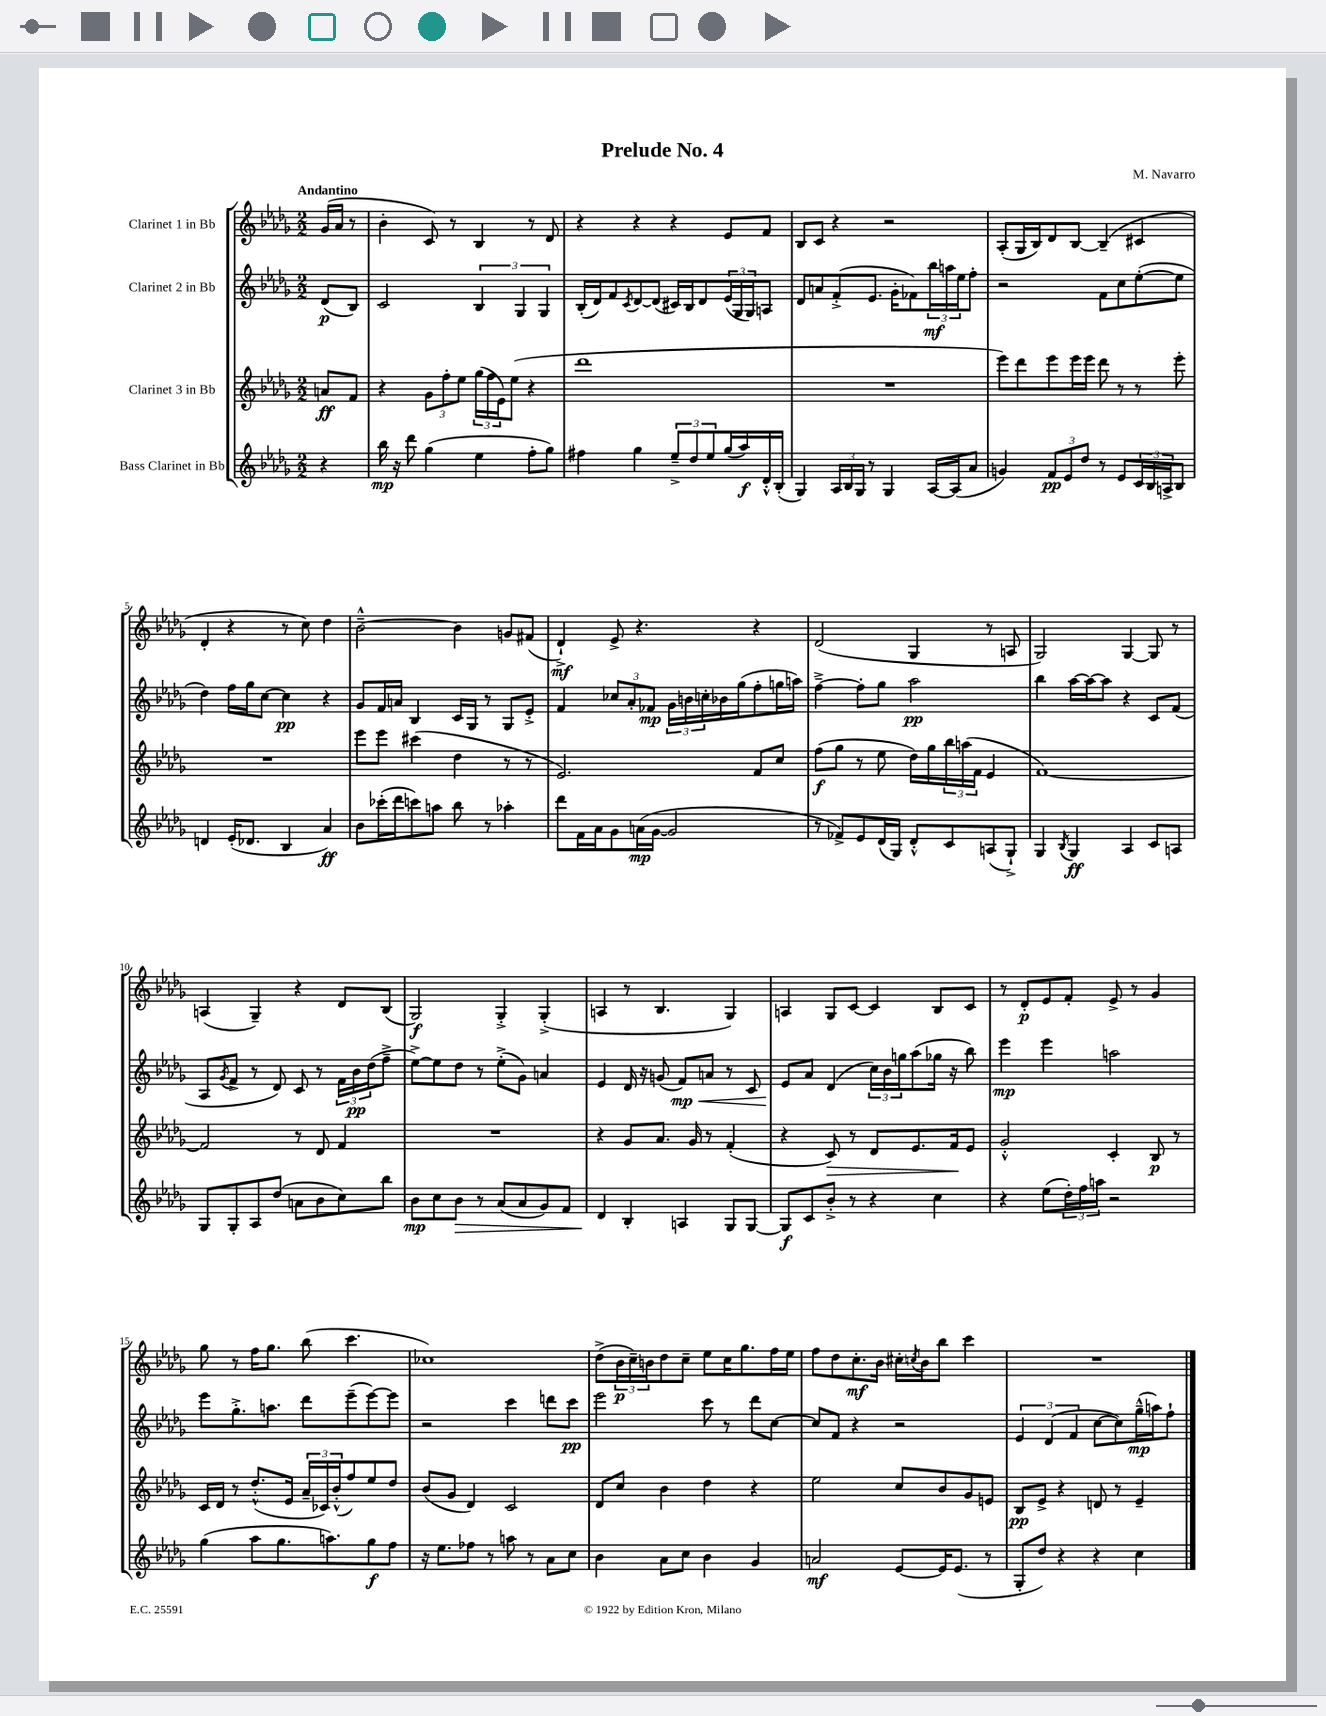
\header { title = "Prelude No. 4" composer = "M. Navarro" }
<<
\new StaffGroup <<
\new Staff = "s0" \with { instrumentName = "Clarinet 1 in Bb" } {
    \clef treble \key des \major \numericTimeSignature \time 2/2 \partial 4 \tempo "Andantino"
    ges'16( aes'16 r8 |
    bes'4-. c'8) r8 bes4 r8 des'8 |
    r4 r4 r4 ees'8 f'8 |
    bes8 c'8 r4 r2 |
    aes8-.( ges16 bes16) des'8 bes8~ bes4--( cis'4 |
    des'4-. r4 r8 c''8) des''4 |
    bes'2~---^ bes'4 g'8 fis'8( |
    des'4-!->\mf) ees'8-> r4. r4 |
    des'2( ges4 r8 a8 |
    ges2) ges4~ ges8 r8 |
    a4( ges4--) r4 des'8 bes8( |
    ges2\f) ges4-.-> ges4-.->( |
    a4 r8 bes4. ges4) |
    a4 ges8 c'8~ c'4 bes8 c'8 |
    r8 des'8-.\p ees'8 f'8-. ees'8-> r8 ges'4 |
    ges''8 r8 f''16 ges''8. bes''8( c'''4. |
    ces''1) |
    des''8->( \tuplet 3/2 { bes'16\p c''16--) b'16 } des''8 c''8-- ees''8 c''16 ges''8. f''16 ees''16 |
    f''8 des''8 c''8.-.\mf bes'16 cis''16-. \acciaccatura { c''8 } bes'16 bes''8 c'''4 |
    R1 \bar "|." |
}
\new Staff = "s1" \with { instrumentName = "Clarinet 2 in Bb" } {
    \clef treble \key des \major \numericTimeSignature \time 2/2 \partial 4
    des'8\p( bes8) |
    c'2 \tuplet 3/2 { bes4 ges4 ges4 } |
    bes16-.( des'16) f'8 \acciaccatura { c'8 } des'8~ des'8( cis'16) bes16 des'8 \tuplet 3/2 { ees'16( ges16 ges16) } a8 |
    des'8 a'8 f'8-.->( ees'8. ges'16-. fes'8) \tuplet 3/2 { bes''16\mf a''16 ees''16 } f''8-. |
    r2 f'8 c''8 ees''8~-.( ees''8 |
    des''4) f''16 ges''16 c''8~ c''4\pp r4 |
    ges'8 f'16 a'16 bes4 c'16 ges16 r8 ges8 ees'8-.-> |
    f'4 \tuplet 3/2 { ces''8 aes'8-. fes'8\mp } \tuplet 3/2 { ges'16 b'16 c''16-. } bes'16 ges''16( f''8-. g''16 a''16) |
    f''4~---> f''8-. ges''8 aes''2\pp |
    bes''4 aes''16~ aes''16~ aes''8 r4 c'8 f'8( |
    aes8 \acciaccatura { ges'8 } f'8-> r8 des'8) c'8 r8 \tuplet 3/2 { f'16 bes'16\pp des''16( } f''8---> |
    ees''8~->) ees''8 des''8 r8 ees''8-.->( ges'8) a'4 |
    ees'4 des'16 r16 g'8( f'8\mp\<) a'8 r8 c'8 |
    ees'8\! aes'8 des'4( \tuplet 3/2 { c''16) bes'16 g''16 } aes''8( ges''16 r16 bes''8) |
    ees'''4\mp ees'''4 a''2 |
    ees'''8 ges''8.-.-> a''8. des'''8 ees'''8--( ees'''8~) ees'''8 |
    r2 c'''4 d'''8 c'''8\pp |
    ees'''2 c'''8 r8 des'''8 c''8~ |
    c''8 f'8 r4 r2 |
    \tuplet 3/2 { ees'4 des'4( f'4 } c''8~ c''8) ges''16---^\mp( a''16) f''8-! \bar "|." |
}
\new Staff = "s2" \with { instrumentName = "Clarinet 3 in Bb" } {
    \clef treble \key des \major \numericTimeSignature \time 2/2 \partial 4
    a'8\ff f'8 |
    r4 \tuplet 3/2 { ges'8 f''8-. ees''8 } \tuplet 3/2 { ges''16( f''16 ees'16) } ees''8( r4 |
    des'''1 |
    R1 |
    ees'''8) des'''8 ees'''8 ees'''16 ees'''16 des'''8 r8 r8 ees'''8-. |
    R1 |
    ees'''8 ees'''8 cis'''4( des''4 r8 r8 |
    ees'2.) f'8 c''8 |
    f''8\f( ges''8 r8 ees''8 des''16) ges''16 \tuplet 3/2 { bes''16 a''16( f'16 } ees'4 |
    f'1~) |
    f'2 r8 des'8 f'4 |
    R1 |
    r4 ges'8 aes'8. ges'16 r8 f'4-.( |
    r4 c'8\>) r8 des'8 ees'8. f'16\! ees'8 |
    ges'2-.-^ c'4-. bes8\p r8 |
    c'16 des'16 r8 des''8.-.-^( ees'16 \tuplet 3/2 { aes'16-- ces'16) bes'16-.-^( } f''8) ees''8 des''8 |
    bes'8( ges'8 des'4) c'2 |
    des'8 c''8 bes'4 des''4 r4 |
    ees''2 c''8 bes'8 ges'8 e'8 |
    bes8\pp ees'8-> r4 d'8 r8 ees'4-- \bar "|." |
}
\new Staff = "s3" \with { instrumentName = "Bass Clarinet in Bb" } {
    \clef treble \key des \major \numericTimeSignature \time 2/2 \partial 4
    r4 |
    bes''16\mp r16 des'''8 ges''4( ees''4 f''8-. ges''8) |
    fis''4 ges''4 \tuplet 3/2 { ees''8---> des''8 ees''8 } ges''16( aes''16\f) des'16-.-^ bes16-.( |
    ges4) \tuplet 3/2 { aes16 bes16 ges16 } r8 ges4 aes16~ aes16( aes'8 |
    g'4) \tuplet 3/2 { f'8\pp ees'8 des''8 } r8 ees'8 \tuplet 3/2 { c'16 bes16 a16-> } bes8 |
    d'4 ees'16-.( des'8. bes4 aes'4\ff) |
    bes'8 ces'''16-.( des'''16 c'''8) a''8 bes''8 r8 aes''4-. |
    des'''8 f'16 aes'16 ges'8 a'16\mp( ges'16~ ges'2 |
    r8 fes'8->) ees'8 des'16( ges16) des'8-.-^ c'8 a8( ges8-!->) |
    ges4 \acciaccatura { bes8 } ges4\ff aes4 c'8 a8 |
    ges8 ges8-. aes8 des''8( a'8 bes'8 c''8) bes''8 |
    bes'8\mp c''8 bes'8\> r8 aes'8( aes'8 ges'8) f'8 |
    des'4\! bes4-. a4 ges8 ges8~ |
    ges8\f c'8 bes'8-.-> r8 r4 c''4 |
    r4 ees''8( \tuplet 3/2 { des''16-.) f''16 a''16 } r2 |
    ges''4( aes''8 ges''8. a''8.) ges''8\f f''8 |
    r16 ees''8. fes''8 r8 a''8 r8 aes'8 c''8 |
    bes'4 aes'8 c''8 bes'4 ges'4 |
    a'2\mf ees'8~ ees'16 ees'8.( r8 |
    ges8-. des''8) r4 r4 c''4 \bar "|." |
}
>>
>>
